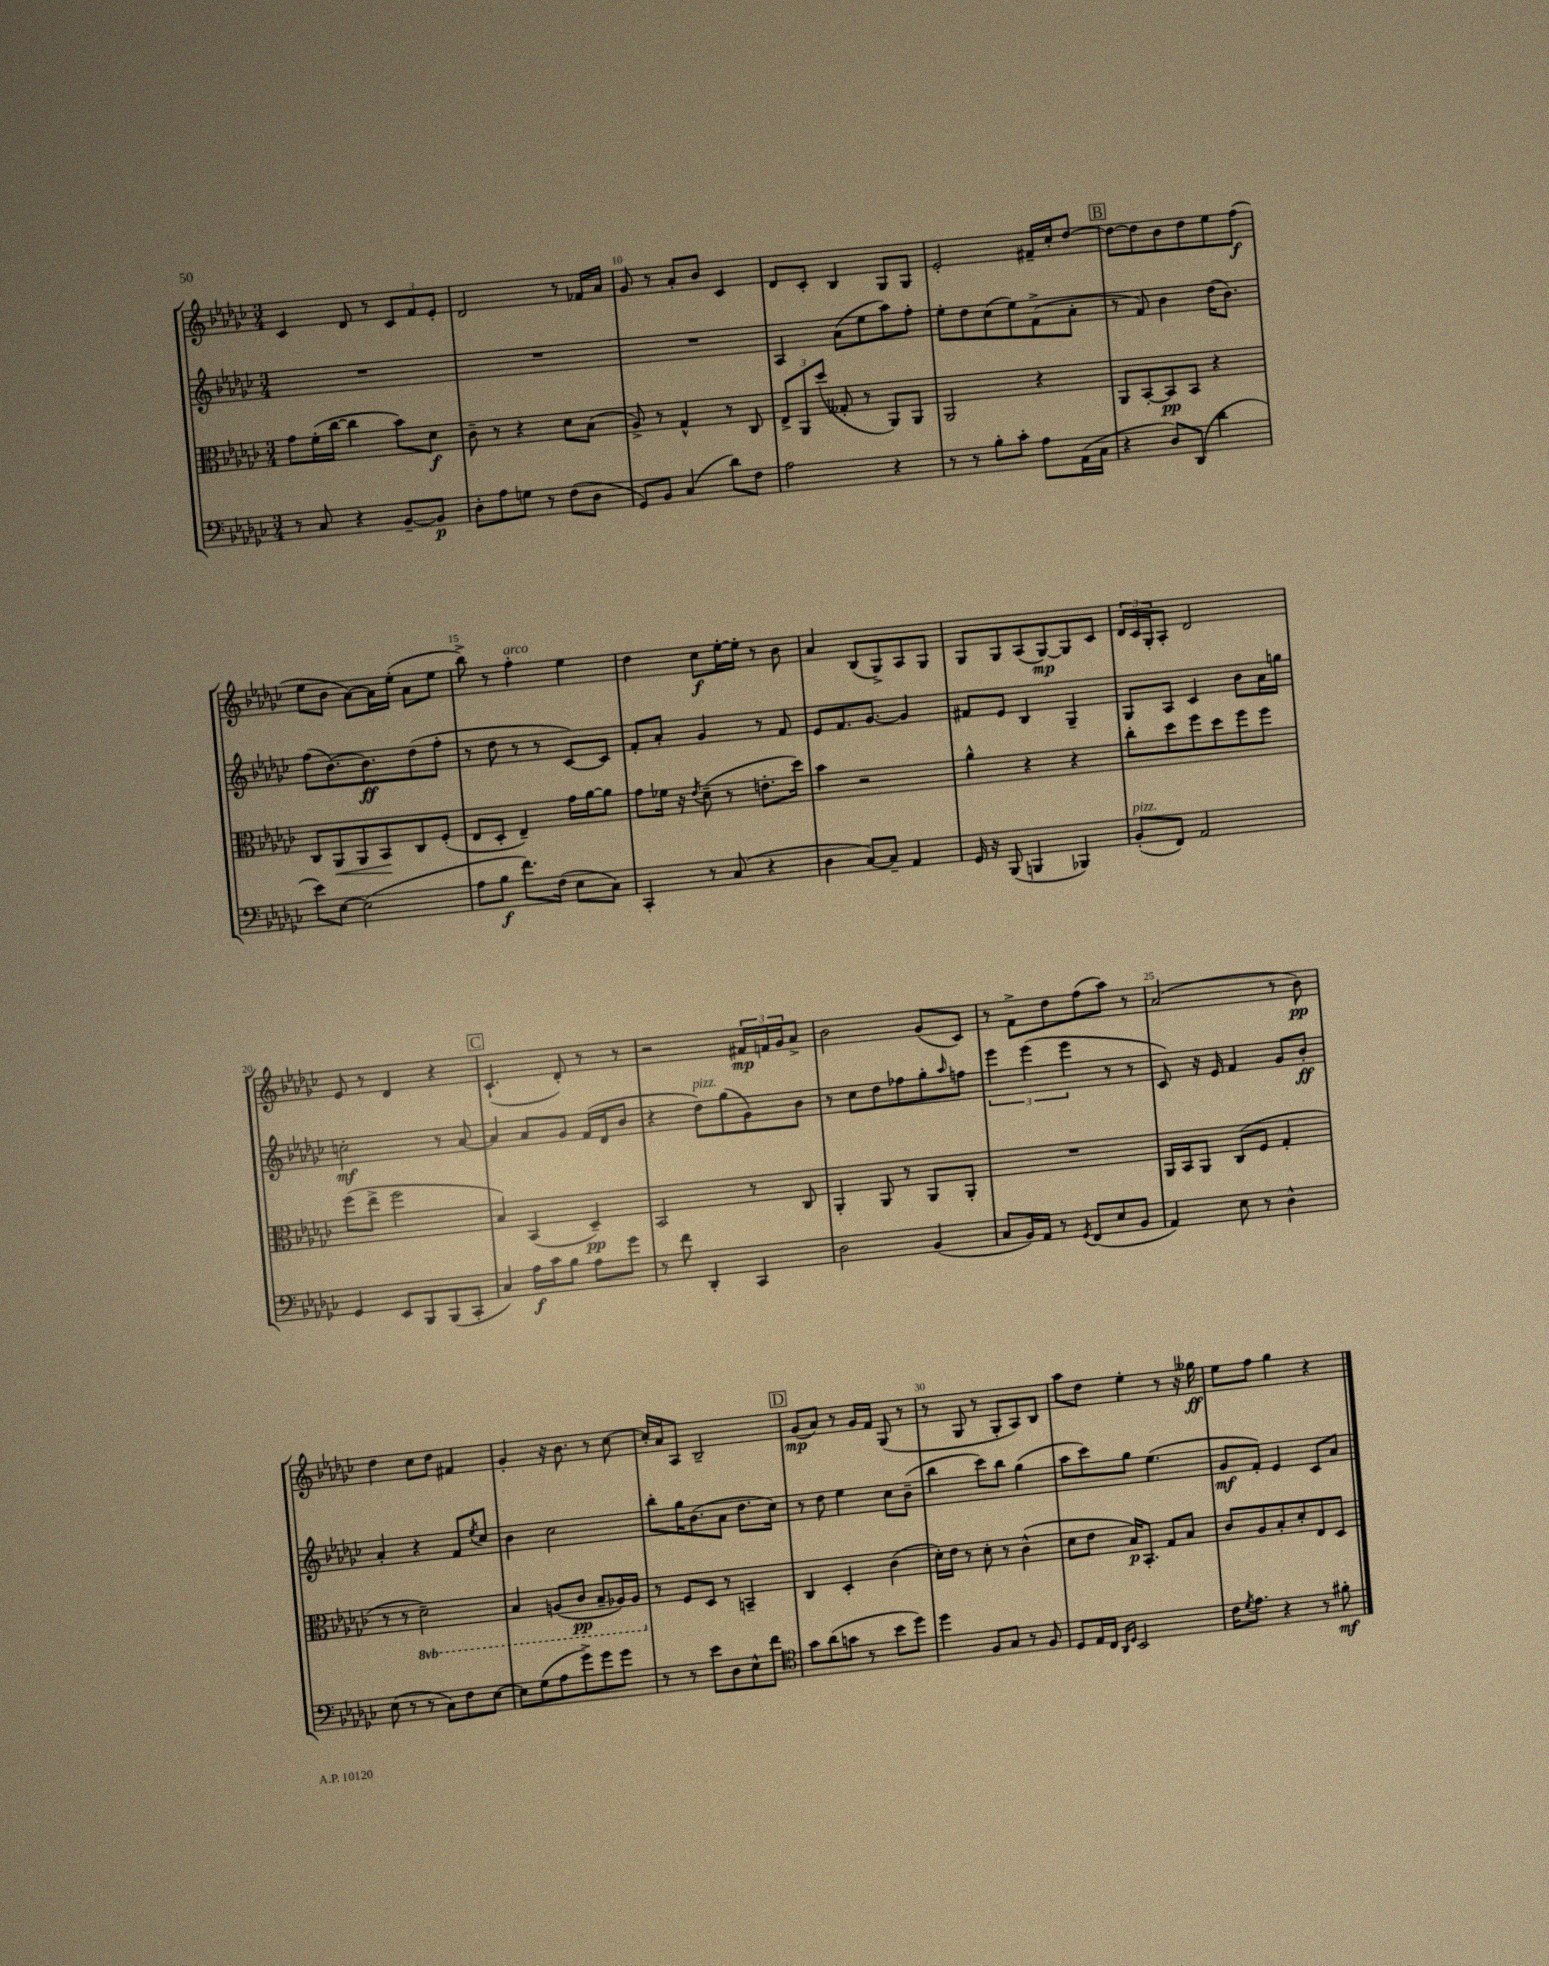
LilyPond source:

<<
\new StaffGroup <<
\new Staff = "s0" {
    \clef treble \key ges \major \numericTimeSignature \time 3/4
    ces'4 des'8 r8 \tuplet 3/2 { ces'8 f'8 ees'8-. } |
    des'2 r8 fes'16 aes'16 |
    ges'8 r8 aes'8-. bes'8 ces'4 |
    des'8 ces'8-. bes4 ges8 ges8 |
    ees'2-. fis'16-- ces''16-. des''8~ |
    \mark \markup { \box "B" } des''8~ des''8 bes'8 des''8 ees''8 f''8\f( |
    ees''8 bes'8 aes'8~) aes'16 ees''16-.( aes'8 ees''8 |
    bes''8->) r8 f''4-.^\markup { \italic "arco" } ees''4 |
    des''4 ces''8\f ees''16~-. ees''16-. r8 bes'8 |
    aes'4 bes8( ges8->) aes8 ges8 |
    ges8 ges8 aes8( ges8~\mp) ges8 ces'8 |
    \tuplet 3/2 { des'16 ces'16 ges16-. } aes8-. des'2 |
    ees'8 r8 des'4 r4 |
    \mark \markup { \box "C" } ces'4.-!( des'8-.) r8 r8 |
    r2 \tuplet 3/2 { fis'16\mp f'16 ges'16 } aes'8-> |
    bes'2 ges'8( ces'8) |
    r8 f'8-> des''8 f''8( aes''8) r8 |
    aes'2( r8 bes'8\pp) |
    des''4 ces''8 des''8 fis'4 |
    ges'4-. r16 bes'8. r8 ces''8~ |
    ces''16-. aes'16 aes8 bes2-- |
    \mark \markup { \box "D" } ges'8\mp( aes'8) r8 ges'16 f'16 ges8( r8 |
    r8 ges8 r8 ges8-. aes8) bes8 |
    aes''8 des''8 ees''4-. r8 r16 geses''16\ff |
    ees''8 f''8 ges''4 r4 \bar "|." |
}
\new Staff = "s1" {
    \clef treble \key ges \major \numericTimeSignature \time 3/4
    R2. |
    R2. |
    R2. |
    aes4 aes'8( ees''8 aes''8) f''8-. |
    ees''8-. des''8 ces''8( ees''8) f'8->( aes'8-. |
    \mark \markup { \box "B" } r8 f'8) bes'4 des''16( bes'8.) |
    f''8( bes'8.~) bes'8.\ff des''8( f''8-. |
    r8 des''8 r8 r8 ces'8~) ces'8 |
    f'8-. aes'8-. ges'4 r8 f'8 |
    ees'8 f'8. ges'8.~ ges'4 |
    fis'8 ees'8 bes4 ges4-- |
    ges8 aes8 ces'4 bes'8 aes'16 g''16 |
    c''2-.\mf r8 aes'8~ |
    \mark \markup { \box "C" } aes'4 aes'8 ges'8 f'16( des'16 bes'8 |
    r4 des''8^\markup { \italic "pizz." }) ges''8( ges'8) bes'8 |
    r8 ces''8 des''8 fes''8 ges''8-. \grace { aes''16 } f''8 |
    \tuplet 3/2 { ees'''4 ees'''4( ees'''4 } r8 r8 |
    ces'8) r16 ees'16 f'4 ges'8 bes'8-.\ff |
    aes'4-. r4 f'8 \acciaccatura { ees''8 } ces''8 |
    bes'4 ces''2 |
    bes''8-. ges''16 bes'8.( aes'8 des''8. ces''16) |
    \mark \markup { \box "D" } r8 des''8 ees''4 ces''8 bes'8--( |
    bes''4 ces'''8) bes''8 ges''4( |
    aes''8 ces'''8) ges''8 ees''4.( |
    ges'8\mf f'8-.) ees'4 ces'8 aes'8 \bar "|." |
}
\new Staff = "s2" {
    \clef alto \key ges \major \numericTimeSignature \time 3/4 \set Staff.ottavationMarkups = #ottavation-simple-ordinals
    ges'8 f'16-.( ces''16~ ces''4 bes'8) des'8\f |
    ces'8-- r8 r4 des'8 bes8( |
    aes8->) r8 ges4-^ r8 ces8 |
    \tuplet 3/2 { ees8-> aes,8 des''8( } geses8-. r8 aes,8) aes,8 |
    aes,2 r4 |
    \mark \markup { \box "B" } aes,8 bes,8~-. bes,8\pp bes,8 r4 |
    ces8 aes,8\< aes,8 bes,8\! ces8 f8-.( |
    ees8 des8-. ees4--) ges'16 aes'16~ aes'8 |
    ges'8 fes'16 r16 \acciaccatura { ees'8 } des'8--( r8 e'8.-. des''16) |
    bes'4 r2 |
    aes'4-^ r4 r4 |
    ces''8-. des''8 f''8 des''8 f''8 f''8 |
    f''8( ees''8-> f''2 |
    \mark \markup { \box "C" } bes4) bes,4( des4--\pp) |
    bes,2 r8 ces8 |
    aes,4-. aes,8 r8 aes,8 aes,8-. |
    R2. |
    aes,16 bes,16 aes,8 ces8( f8 ges4-. |
    r8 r8 \ottava #-1 des2--) |
    bes,4 a,8( ces8\pp bes,8-- aes,16) aes,16 \ottava #0 |
    r8 f8 des8 r8 b,4-- |
    \mark \markup { \box "D" } ces4 des4-. ces'4( |
    des'16-.) ees'16 r8 des'8-. r8 ces'4-^( |
    des'8 ees'8 bes16\p) bes,8.-. ges8 bes8 |
    ces'8 aes8 bes8-. des'8-. ees8 des8 \bar "|." |
}
\new Staff = "s3" {
    \clef bass \key ges \major \numericTimeSignature \time 3/4
    r8 ces8 r4 bes,8~-- bes,8\p |
    des8-. aes8 g8 r8 f8( des8 |
    ges,8) bes,8 ces4( des'8) f8 |
    aes2 r4 |
    r8 r8 bes8-. ces'8-. aes8 aes,16( ces16 |
    \mark \markup { \box "B" } r4 des8) des,8( des'4 |
    ees'8) ees8~ ees2( |
    aes8 bes8\f f'8.) f16( ees8 ces8) |
    ces,4-. r8 ces8( r4 |
    des4 ces8~) ces8-- aes,4 |
    ges,16 r16 bes,,8( b,,4 bes,,4) |
    bes,8-.^\markup { \italic "pizz." }( f,8) aes,2 |
    ges,4 ees,8 bes,,8 bes,,8( ces,8-. |
    \mark \markup { \box "C" } ces4) aes16\f ces'16 bes8 aes8 ges'8 |
    r8 f'8 des,4-. ces,4 |
    des2 bes,4( |
    ces8 bes,16) aes,16 r8 \acciaccatura { ges,8 } f,8( ees8 bes,8 |
    aes,4) ees8 r8 des4-^ |
    ees8( r8 r8 ces8) f8 ees8~ |
    ees8 ges8( aes8 ges'8->) ges'8 ges'8 |
    r8 r8 ees'8 des8 ees8-^ f'8 |
    \mark \markup { \box "D" } \clef tenor ges'8 aes'8( g'8 r8 bes'8 des''8) |
    des''4 f8 ges8 r8 f8 |
    des8 ees16 ces16 \grace { aes,16 des16 } bes,2 |
    ces'16 \acciaccatura { des'8 } ees'8. r4 r8 fis'8-.\mf \bar "|." |
}
>>
>>
\layout { \context { \Score currentBarNumber = #8 \override BarNumber.break-visibility = ##(#f #t #t) barNumberVisibility = #(every-nth-bar-number-visible 5) } }
